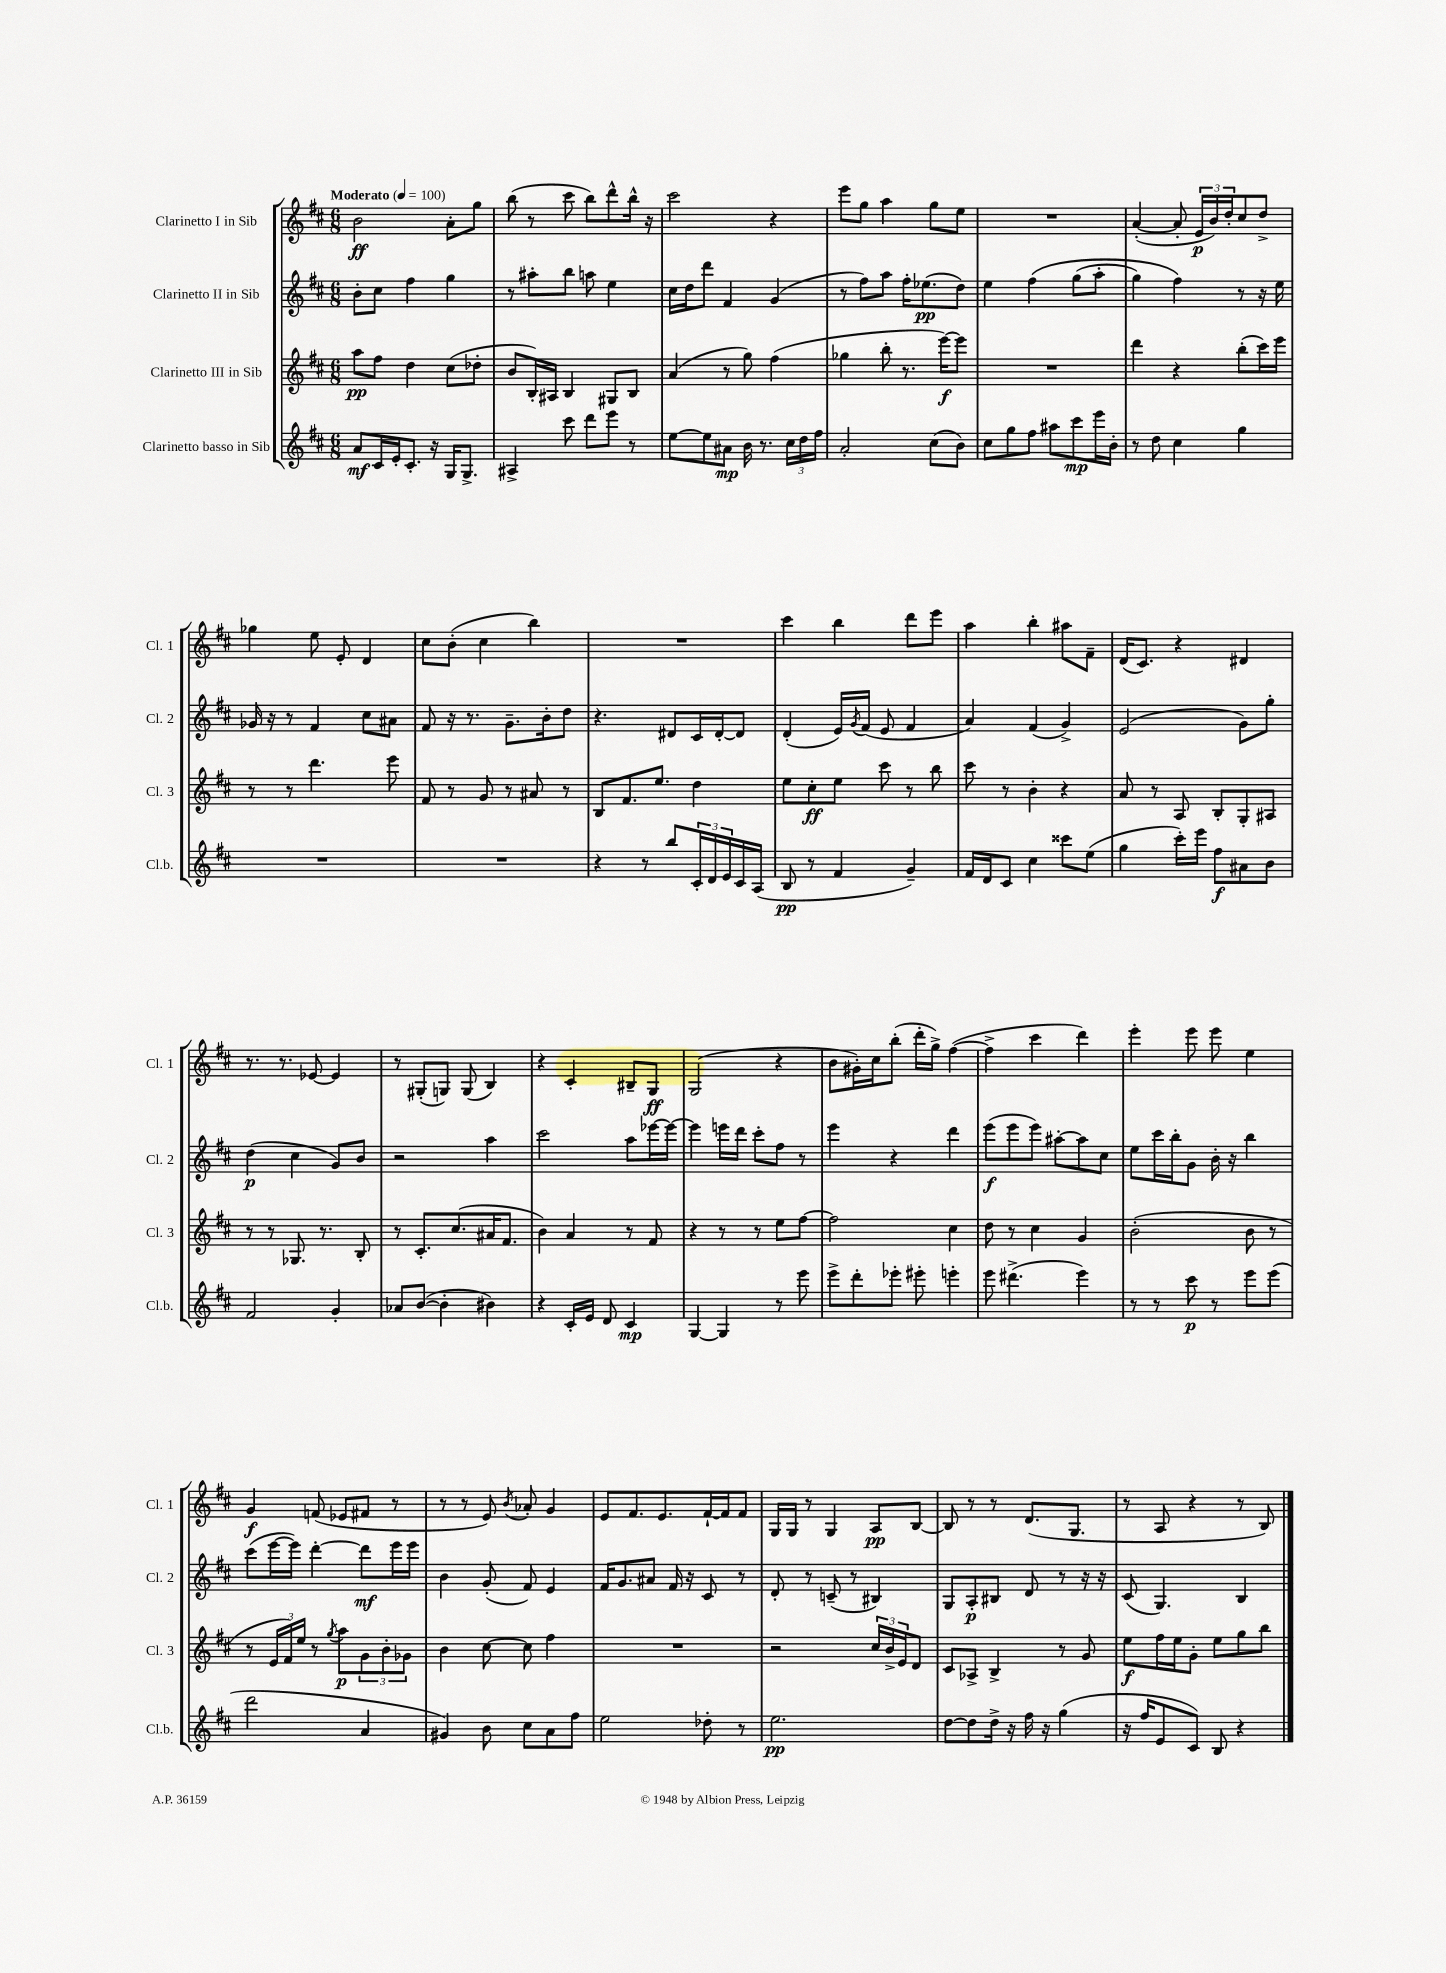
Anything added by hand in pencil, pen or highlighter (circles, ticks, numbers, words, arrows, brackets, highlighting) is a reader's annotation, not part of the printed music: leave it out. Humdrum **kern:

**kern	**dynam	**kern	**dynam	**kern	**dynam	**kern	**dynam
*part4	*part4	*part3	*part3	*part2	*part2	*part1	*part1
*staff4	*staff4	*staff3	*staff3	*staff2	*staff2	*staff1	*staff1
*I"Clarinetto basso in Sib	*	*I"Clarinetto III in Sib	*	*I"Clarinetto II in Sib	*	*I"Clarinetto I in Sib	*
*I'Cl.b.	*	*I'Cl. 3	*	*I'Cl. 2	*	*I'Cl. 1	*
*clefG2	*	*clefG2	*	*clefG2	*	*clefG2	*
*k[f#c#]	*	*k[f#c#]	*	*k[f#c#]	*	*k[f#c#]	*
*M6/8	*	*M6/8	*	*M6/8	*	*M6/8	*
*MM100	*	*MM100	*	*MM100	*	*MM100	*
=1	=1	=1	=1	=1	=1	=1	=1
!	!	!	!	!	!	!LO:TX:a:B:t=Moderato	!
8a/L	mf	8aa\L	pp	8b'\L	.	2b\	ff
16c#/L	.	8ff#\J	.	8cc#\J	.	.	.
16e'/J	.	.	.	.	.	.	.
8.c#'/J	.	4dd\	.	4ff#\	.	.	.
16r	.	.	.	.	.	.	.
16G/KL	.	(8cc#\L	.	4gg\	.	8a'\L	.
8.G^/J	.	.	.	.	.	.	.
.	.	8dd-X'\J	.	.	.	8gg\J	.
=2	=2	=2	=2	=2	=2	=2	=2
4A#X^/	.	8b/L	.	8r	.	(8bb\	.
.	.	16B'/L)	.	8aa#X'\L	.	8r	.
.	.	16A#X/JJ	.	.	.	.	.
8ccc#\	.	4B/	.	8bb\J	.	8ccc#\	.
8ddd\L	.	.	.	8aan\	.	8bb\L)	.
8eee\J	.	8G#X/L	.	4ee\	.	8ddd^^\	.
8r	.	8B/J	.	.	.	16bb^^\Jk	.
.	.	.	.	.	.	16r	.
=3	=3	=3	=3	=3	=3	=3	=3
[8ee\L	.	(4a/	.	16cc#\LL	.	2ccc#\	.
.	.	.	.	16dd\J	.	.	.
8ee\]	.	.	.	8ddd\J	.	.	.
8a#X\J	mp	8r	.	4f#/	.	.	.
16b\	.	8gg\)	.	.	.	.	.
8.r	.	.	.	.	.	.	.
.	.	(4ff#\	.	(4g/	.	4r	.
24cc#\LL	.	.	.	.	.	.	.
24dd\	.	.	.	.	.	.	.
24ff#\JJ	.	.	.	.	.	.	.
=4	=4	=4	=4	=4	=4	=4	=4
2a'/	.	4gg-X\	.	8r	.	8eee\L	.
.	.	.	.	8ff#\L)	.	8gg\J	.
.	.	8bb'\	.	8aa\J	.	4aa\	.
.	.	8.r	.	16ff#'\KL	.	.	.
.	.	.	.	(8.ee-X\	pp	.	.
(8cc#\L	.	.	.	.	.	8gg\L	.
.	.	[16eee\KL)	f	.	.	.	.
8b\J)	.	8eee\J]	.	8dd\J)	.	8ee\J	.
=5	=5	=5	=5	=5	=5	=5	=5
8cc#\L	.	2.r	.	4ee\	.	2.r	.
8gg\	.	.	.	.	.	.	.
8ff#\J	.	.	.	(4ff#\	.	.	.
8aa#X\L	.	.	.	.	.	.	.
8ccc#\	mp	.	.	(8gg\L	.	.	.
16eee\L	.	.	.	8aa'\J	.	.	.
16b'\JJ	.	.	.	.	.	.	.
=6	=6	=6	=6	=6	=6	=6	=6
8r	.	4ddd\	.	4gg\)	.	([4a'/	.
8dd\	.	.	.	.	.	.	.
4cc#\	.	4r	.	4ff#\)	.	8a'/]	.
.	.	.	.	.	.	24e/LL	p
.	.	.	.	.	.	24b/)	.
.	.	.	.	.	.	24dd'/J	.
4gg\	.	(8bb'\L	.	8r	.	8cc#/	.
.	.	16ccc#\L)	.	16r	.	8dd^/J	.
.	.	16eee\JJ	.	16ee\	.	.	.
!!LO:LB:g=z
=7	=7	=7	=7	=7	=7	=7	=7
2.r	.	8r	.	16g-X/	.	4gg-X\	.
.	.	.	.	16r	.	.	.
.	.	8r	.	8r	.	.	.
.	.	4.ddd\	.	4f#/	.	8ee\	.
.	.	.	.	.	.	8e'/	.
.	.	.	.	8cc#\L	.	4d/	.
.	.	8eee\	.	8a#X\J	.	.	.
=8	=8	=8	=8	=8	=8	=8	=8
2.r	.	8f#/	.	8f#/	.	8cc#\L	.
.	.	8r	.	16r	.	(8b'\J	.
.	.	.	.	8.r	.	.	.
.	.	8g/	.	.	.	4cc#\	.
.	.	8r	.	8.g~\L	.	.	.
.	.	8a#X/	.	.	.	4bb\)	.
.	.	.	.	16b'\k	.	.	.
.	.	8r	.	8dd\J	.	.	.
=9	=9	=9	=9	=9	=9	=9	=9
4r	.	8B/L	.	4.r	.	2.r	.
.	.	8.f#/	.	.	.	.	.
8r	.	.	.	.	.	.	.
.	.	8.ee/J	.	.	.	.	.
8bb/L	.	.	.	8d#X/L	.	.	.
24c#'/L	.	4dd\	.	16c#/L	.	.	.
24d/	.	.	.	.	.	.	.
.	.	.	.	[16d#'/J	.	.	.
24e/	.	.	.	.	.	.	.
16c#/	.	.	.	8d#/J]	.	.	.
(16A/JJ	.	.	.	.	.	.	.
=10	=10	=10	=10	=10	=10	=10	=10
8B/	pp	8ee\L	.	(4d'/	.	4ccc#\	.
8r	.	8cc#'\	ff	.	.	.	.
4f#/	.	8ee\J	.	16e/LL)	.	4bb\	.
.	.	.	.	8qg/	.	.	.
.	.	.	.	(16f#/JJ	.	.	.
.	.	8ccc#\	.	8e/	.	.	.
4g~/)	.	8r	.	4f#/	.	8ddd\L	.
.	.	8bb\	.	.	.	8eee\J	.
=11	=11	=11	=11	=11	=11	=11	=11
16f#/LL	.	8ccc#\	.	4a/)	.	4aa\	.
16d/J	.	.	.	.	.	.	.
8c#/J	.	8r	.	.	.	.	.
4cc#\	.	4b'\	.	(4f#/	.	4bb'\	.
8ccc##X\L	.	4r	.	4g^/)	.	8aa#X\L	.
(8ee\J	.	.	.	.	.	8f#~\J	.
=12	=12	=12	=12	=12	=12	=12	=12
4gg\	.	8a/	.	(2e/	.	(16d/KL	.
.	.	.	.	.	.	8.c#/J)	.
.	.	8r	.	.	.	.	.
16ccc#'\LL)	.	8A/	.	.	.	4r	.
16eee\JJ	.	.	.	.	.	.	.
8ff#\L	f	8B'/L	.	.	.	.	.
8a#X\	.	8G'/	.	8g\L)	.	4d#X/	.
8b\J	.	8A#X/J	.	8gg'\J	.	.	.
!!LO:LB:g=z
=13	=13	=13	=13	=13	=13	=13	=13
2f#/	.	8r	.	(4dd\	p	8.r	.
.	.	8r	.	.	.	.	.
.	.	.	.	.	.	8.r	.
.	.	8.G-X/	.	4cc#\	.	.	.
.	.	.	.	.	.	[8e-X/	.
.	.	8.r	.	.	.	.	.
4g'/	.	.	.	8g/L)	.	4e-/]	.
.	.	8B'/	.	8b/J	.	.	.
=14	=14	=14	=14	=14	=14	=14	=14
8a-X/L	.	8r	.	2r	.	8r	.
([8b/J	.	8.c#'/L	.	.	.	(8G#X'/L	.
4b'\]	.	.	.	.	.	8Gn/J)	.
.	.	(8.cc#/	.	.	.	.	.
.	.	.	.	.	.	(8G/	.
4b#X\)	.	16a#X/K	.	4aa\	.	4B/)	.
.	.	8.f#/J	.	.	.	.	.
=15	=15	=15	=15	=15	=15	=15	=15
4r	.	4b\)	.	2ccc#\	.	4r	.
16c#'/LL	.	4a/	.	.	.	4c#'/	.
16e/JJ	.	.	.	.	.	.	.
8d/	.	.	.	.	.	.	.
4c#/	mp	8r	.	8aa\L	.	8B#X~/L	.
.	.	8f#/	.	[16eee-X\L	.	8G/J	ff
.	.	.	.	16eee-\JJ_	.	.	.
=16	=16	=16	=16	=16	=16	=16	=16
[4G/	.	4r	.	4eee-\]	.	(2G/	.
4G/]	.	8r	.	16eeen\LL	.	.	.
.	.	.	.	16ddd\JJ	.	.	.
.	.	8r	.	8ccc#'\L	.	.	.
8r	.	8ee\L	.	8ff#\J	.	4r	.
8eee\	.	[8ff#\J	.	8r	.	.	.
=17	=17	=17	=17	=17	=17	=17	=17
8eee^\L	.	2ff#\]	.	4eee\	.	8b\L	.
8ddd'\	.	.	.	.	.	16g#X'\L)	.
.	.	.	.	.	.	16cc#\J	.
8eee-X'\J	.	.	.	4r	.	(8bb'\J	.
8eee#X'\	.	.	.	.	.	16ddd'\LL	.
.	.	.	.	.	.	16gg^\JJ)	.
4eeen'\	.	4cc#\	.	4ddd\	.	([4ff#\	.
=18	=18	=18	=18	=18	=18	=18	=18
8eee\	.	8dd\	.	(8eee\L	f	4ff#^\]	.
(4.ddd#X^\	.	8r	.	8eee\	.	.	.
.	.	4cc#\	.	8eee\J)	.	4ccc#\	.
.	.	.	.	[8aa#X'\L	.	.	.
4eee\)	.	4g/	.	8aa#\]	.	4ddd\)	.
.	.	.	.	8cc#\J	.	.	.
=19	=19	=19	=19	=19	=19	=19	=19
8r	.	(2b'\	.	8ee\L	.	4eee'\	.
8r	.	.	.	16ccc#\L	.	.	.
.	.	.	.	16bb'\J	.	.	.
8ccc#\	p	.	.	8g\J	.	8eee\	.
8r	.	.	.	16b'\	.	8eee\	.
.	.	.	.	16r	.	.	.
8eee\L	.	8b\	.	4bb\	.	4ee\	.
(8eee\J	.	8r	.	.	.	.	.
!!LO:LB:g=z
=20	=20	=20	=20	=20	=20	=20	=20
2ddd\	.	8r	.	(8ccc#\L	.	4g/	f
.	.	24e/LL	.	[16eee\L	.	.	.
.	.	24f#/)	.	.	.	.	.
.	.	.	.	16eee\JJ])	.	.	.
.	.	24ee/JJ	.	.	.	.	.
.	.	8r	.	[4ddd'\	.	(8fn/	.
.	.	8qgg/	.	.	.	.	.
.	.	8aa\L	p	.	.	8e-X/L	.
4a/	.	12g\	.	8ddd\L]	mf	8f#X/J	.
.	.	12b'\	.	.	.	.	.
.	.	.	.	16eee\L	.	8r	.
.	.	12g-X\J	.	.	.	.	.
.	.	.	.	16eee\JJ	.	.	.
=21	=21	=21	=21	=21	=21	=21	=21
4g#X/)	.	4b\	.	4b\	.	8r	.
.	.	.	.	.	.	8r	.
8b\	.	[8cc#\	.	(8g'/	.	8e/)	.
.	.	.	.	.	.	8qb/	.
8cc#\L	.	8cc#\]	.	8f#/)	.	8a-X'/	.
8a\	.	4ff#\	.	4e/	.	4g/	.
8ff#\J	.	.	.	.	.	.	.
=22	=22	=22	=22	=22	=22	=22	=22
2ee\	.	2.r	.	16f#/KL	.	8e/L	.
.	.	.	.	8.g/	.	.	.
.	.	.	.	.	.	8.f#/	.
.	.	.	.	8a#X/J	.	.	.
.	.	.	.	.	.	8.e/	.
.	.	.	.	16f#/	.	.	.
.	.	.	.	16r	.	.	.
8dd-X'\	.	.	.	8c#/	.	[16f#`/L	.
.	.	.	.	.	.	16f#/J]	.
8r	.	.	.	8r	.	8f#/J	.
=23	=23	=23	=23	=23	=23	=23	=23
2.ee\	pp	2r	.	8d'/	.	16G/LL	.
.	.	.	.	.	.	16G/JJ	.
.	.	.	.	8r	.	8r	.
.	.	.	.	(8cn~/	.	4G/	.
.	.	.	.	8r	.	.	.
.	.	24cc#/LL	.	4B#X/)	.	8A/L	pp
.	.	24b^/	.	.	.	.	.
.	.	24e/J	.	.	.	.	.
.	.	8d/J	.	.	.	[8B/J	.
=24	=24	=24	=24	=24	=24	=24	=24
[8dd\L	.	8c#/L	.	8G/L	.	8B/]	.
8dd\]	.	8A-X^/J	.	8A'/	p	8r	.
16dd^\Jk	.	4B^/	.	8B#X/J	.	8r	.
16r	.	.	.	.	.	.	.
16ff#\	.	.	.	8d/	.	(8.d/L	.
16r	.	.	.	.	.	.	.
(4gg\	.	8r	.	8r	.	.	.
.	.	.	.	.	.	8.G/J	.
.	.	8g/	.	16r	.	.	.
.	.	.	.	16r	.	.	.
=25	=25	=25	=25	=25	=25	=25	=25
16r	.	8ee\L	f	(8c#/	.	8r	.
16ff#/KL	.	.	.	.	.	.	.
8e/	.	16ff#\L	.	4.G/)	.	8A/	.
.	.	16ee\J	.	.	.	.	.
8c#/J)	.	8g'\J	.	.	.	4r	.
8B/	.	8ee\L	.	.	.	.	.
4r	.	8gg\	.	4B/	.	8r	.
.	.	8bb\J	.	.	.	8B/)	.
==	==	==	==	==	==	==	==
*-	*-	*-	*-	*-	*-	*-	*-
